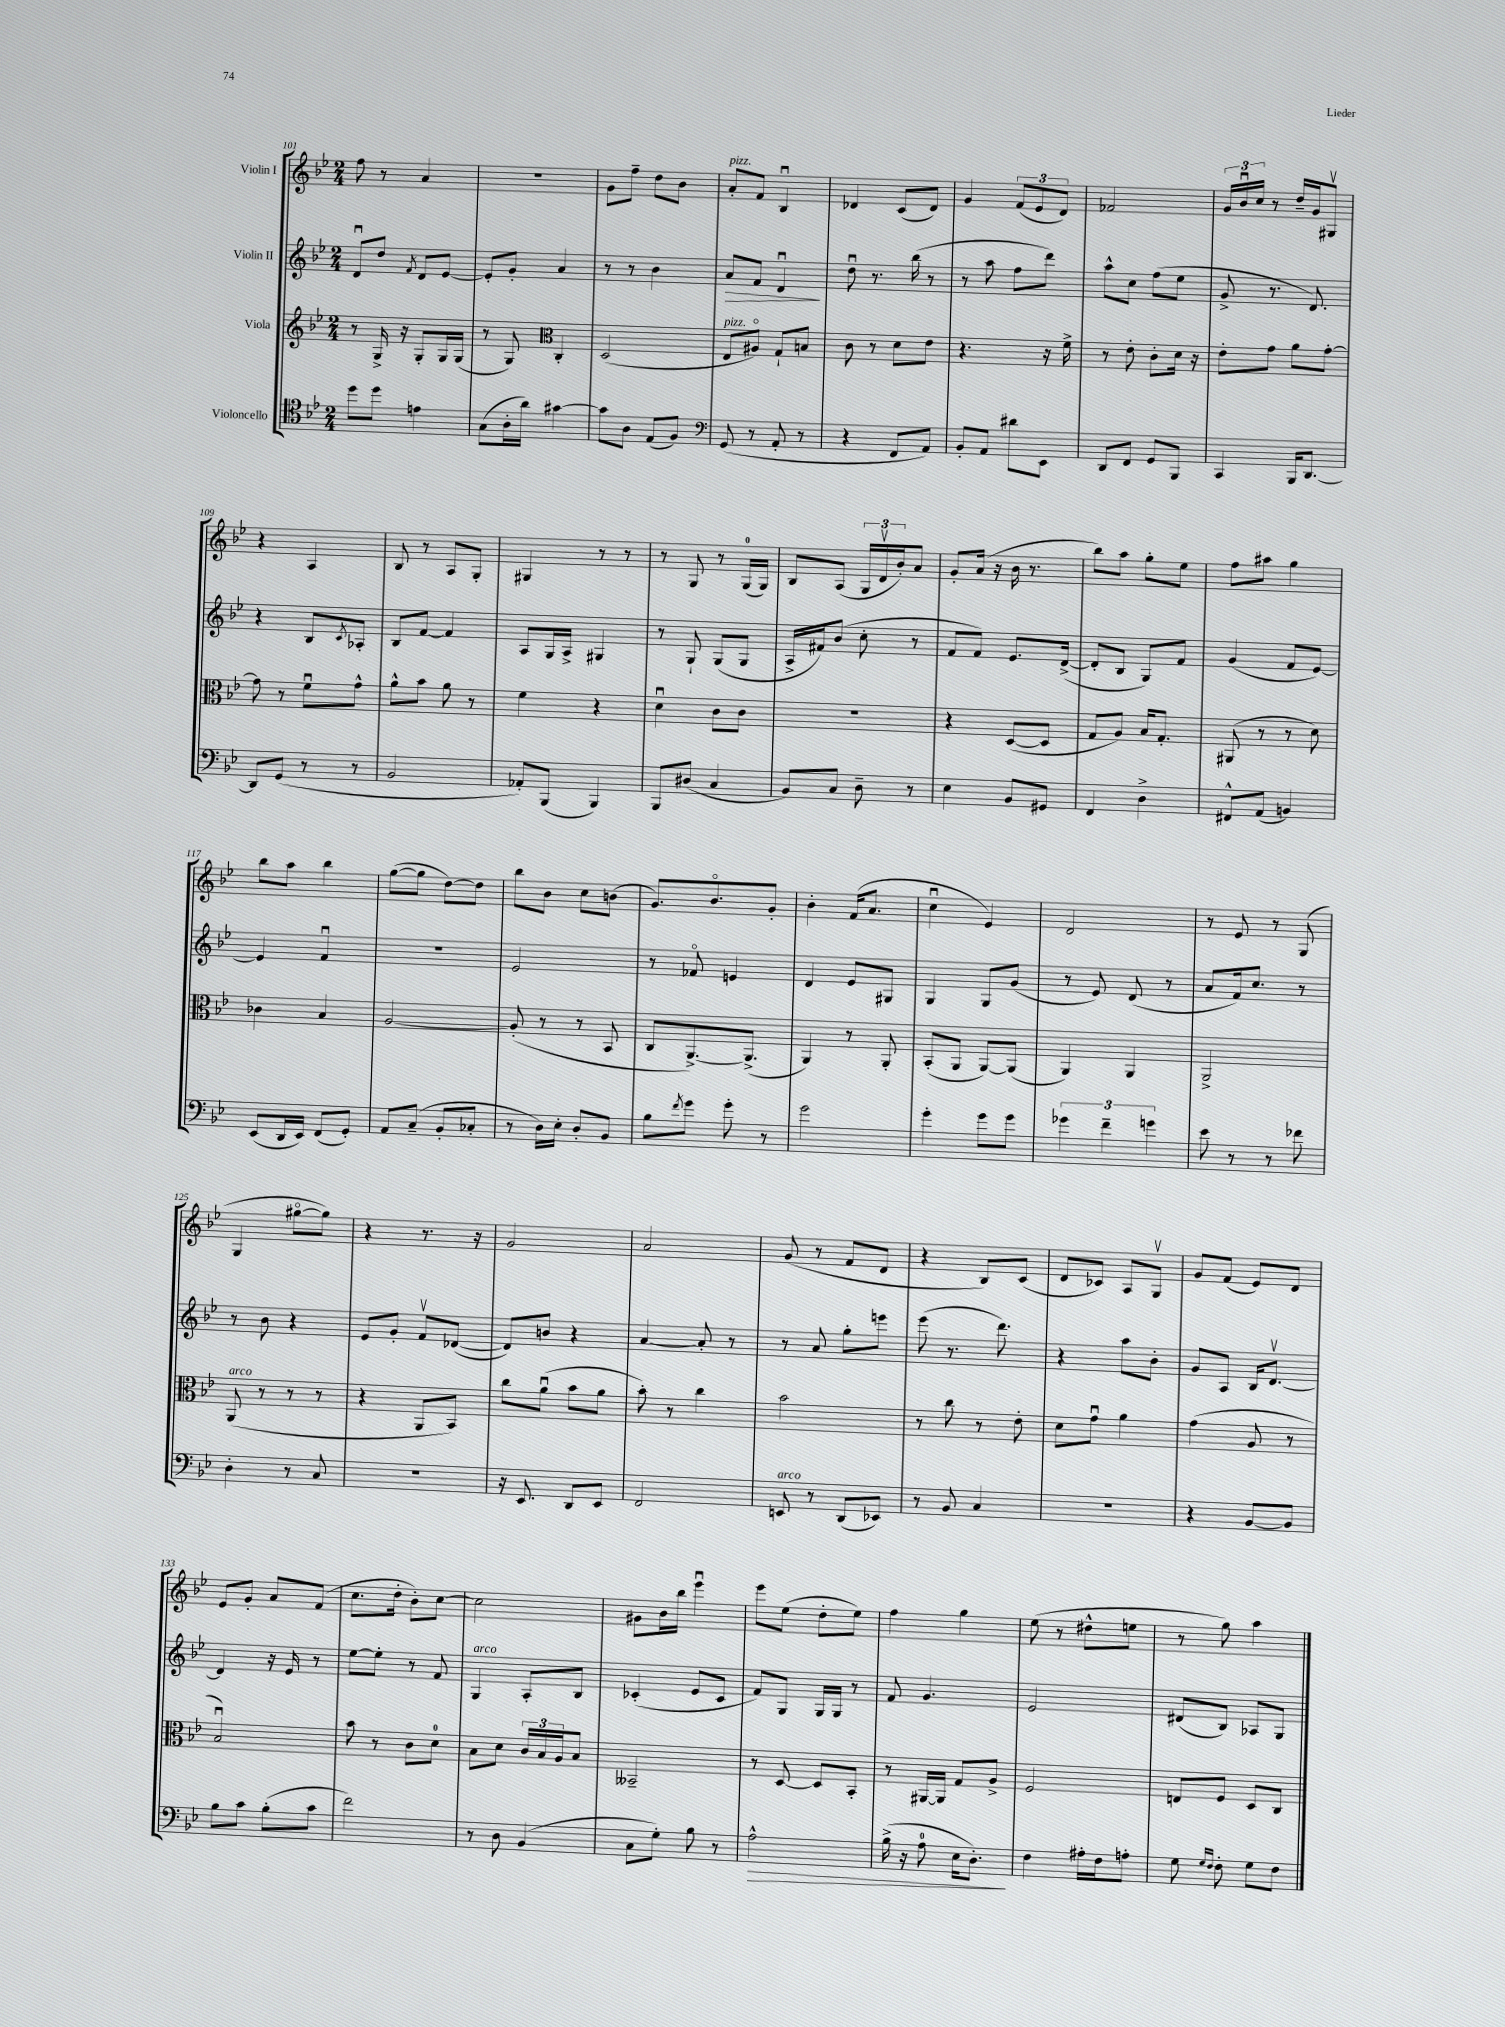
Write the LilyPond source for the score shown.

<<
\new StaffGroup <<
\new Staff = "s0" \with { instrumentName = "Violin I" } {
    \clef treble \key bes \major \numericTimeSignature \time 2/4
    f''8 r8 a'4 |
    R2 |
    g'8 f''8-- d''8 bes'8 |
    a'8-.^\markup { \italic "pizz." } f'8 bes4\downbow |
    des'4 c'8( des'8) |
    g'4 \tuplet 3/2 { f'8( ees'8 d'8) } |
    fes'2 |
    \tuplet 3/2 { g'16 bes'16\downbow c''16 } r8 d''16-- g'16 gis8\upbow |
    r4 a4 |
    bes8 r8 a8 g8-. |
    gis4 r8 r8 |
    r8 g8 r8 g16-0( g16) |
    bes8 a8( \tuplet 3/2 { g16 d'16\upbow bes'16-.) } a'8 |
    g'8-. a'16( r16 bes'16 r8. |
    bes''8) a''8 g''8-. ees''8 |
    f''8 ais''8 g''4 |
    bes''8 a''8 bes''4 |
    g''8~( g''8 d''8~) d''8 |
    bes''8 bes'8 c''8 b'8( |
    g'8.) bes'8.\flageolet g'8-. |
    bes'4-. f'16( a'8. |
    c''4\downbow ees'4) |
    d'2 |
    r8 ees'8 r8 g8( |
    g4 gis''8~\flageolet gis''8) |
    r4 r8. r16 |
    g'2 |
    a'2 |
    g'8( r8 f'8 d'8 |
    r4 bes8) c'8( |
    d'8 ces'8) a8 g8\upbow |
    g'8 f'8( ees'8) d'8 |
    ees'8 g'8-. a'8 f'8( |
    c''8. d''16-. bes'8-.) c''8~ |
    c''2 |
    gis'8 bes'16 bes''16 ees'''4\downbow |
    ees'''8 ees''8( d''8-. ees''8) |
    f''4 g''4 |
    ees''8( r8 dis''8-^ e''8 |
    r8 g''8) a''4 \bar "|." |
}
\new Staff = "s1" \with { instrumentName = "Violin II" } {
    \clef treble \key bes \major \numericTimeSignature \time 2/4
    d'8\downbow d''8 \acciaccatura { f'8 } d'8 ees'8~ |
    ees'8-. g'8-. a'4 |
    r8 r8 bes'4 |
    a'8\> f'8 d'4\downbow\! |
    d''8\downbow r8. bes''16( r8 |
    r8 a''8 f''8 d'''8) |
    a''8-^ c''8 f''8( ees''8 |
    g'8-> r8. d'8.) |
    r4 bes8 \acciaccatura { c'8 } aes8-. |
    bes8 f'8~ f'4 |
    a8 g16 a16-> gis4 |
    r8 g8-! g8( g8 |
    a16-> fis'16) bes'8( c''8-. r8 |
    f'8 f'8) ees'8. d'16~->( |
    d'8-. bes8 g8) f'8 |
    g'4( f'8 ees'8~) |
    ees'4 f'4\downbow |
    r2 |
    ees'2 |
    r8 fes'8\flageolet e'4 |
    d'4 ees'8 gis8 |
    g4 g8 g'8( |
    r8 ees'8) d'8( r8 |
    a'8 f'16) c''8. r8 |
    r8 bes'8 r4 |
    ees'8 g'8-. f'8\upbow des'8~( |
    des'8) b'8 r4 |
    a'4~ a'8-. r8 |
    r8 a'8 g''8-. e'''8 |
    ees'''8( r8. d'''8.) |
    r4 a''8 bes'8-. |
    g'8 a8 bes16 d'8.~\upbow |
    d'4 r16 ees'16 r8 |
    ees''8~ ees''8-. r8 f'8 |
    g4^\markup { \italic "arco" } a8-. bes8 |
    ces'4-.( ees'8 ces'8 |
    f'8) g8 g16 g16 r8 |
    f'8 g'4. |
    ees'2 |
    dis'8( bes8) aes8 g8 \bar "|." |
}
\new Staff = "s2" \with { instrumentName = "Viola" } {
    \clef treble \key bes \major \numericTimeSignature \time 2/4
    r8 g16-> r16 g8-. g16 g16( |
    r8 g8) \clef alto c4-. |
    d2( |
    ees8^\markup { \italic "pizz." } ais8\flageolet) g8-! b8 |
    c'8 r8 d'8 ees'8 |
    r4. r16 f'16-> |
    r8 ees'8-. c'8-. d'16 r16 |
    ees'8-. g'8 a'8 g'8~-. |
    g'8 r8 f'8\downbow g'8-^ |
    a'8-^ bes'8 a'8 r8 |
    f'4 r4 |
    d'4\downbow c'8 c'8 |
    R2 |
    r4 d8~( d8 |
    g8 a8) bes16 g8.-. |
    ais,8( r8 r8 d'8) |
    ces'4 bes4 |
    a2~ |
    a8-.( r8 r8 bes,8 |
    c8 a,8.~->) a,8.->( |
    a,4) r8 a,8-. |
    bes,8-.( a,8 a,8~) a,8( |
    a,4) a,4 |
    a,2-> |
    a,8^\markup { \italic "arco" }( r8 r8 r8 |
    r4 a,8 bes,8) |
    c''8 a'8\downbow( bes'8 a'8 |
    bes'8-.) r8 c''4 |
    bes'2 |
    r8 c''8 r8 ees'8-. |
    d'8 g'8\downbow a'4 |
    g'4( a8 r8 |
    bes2\downbow) |
    bes'8 r8 c'8 d'8-0 |
    bes8 d'8 \tuplet 3/2 { c'16 bes16 a16 } bes8 |
    beses,2-- |
    r8 d8~ d8 bes,8-. |
    r8 ais,16~ ais,16 g8 a8-> |
    f2 |
    e8 f8 d8 c8 \bar "|." |
}
\new Staff = "s3" \with { instrumentName = "Violoncello" } {
    \clef tenor \key bes \major \numericTimeSignature \time 2/4
    d''8 d''8 e'4 |
    g8( a16-. a'16) gis'4~ |
    gis'8 a8 ees8( f8) |
    \clef bass g,8( r8 a,8-. r8 |
    r4 f,8 a,8) |
    bes,8-. a,8 dis'8 ees,8 |
    d,8 f,8 g,8 bes,,8 |
    c,4 bes,,16 d,8.~ |
    d,8 g,8( r8 r8 |
    bes,2 |
    aes,8-.) bes,,8( bes,,4) |
    bes,,8 dis8( c4 |
    bes,8) c8 d8-- r8 |
    ees4 bes,8 gis,8 |
    f,4 d4-> |
    fis,8-^ a,8( b,4) |
    ees,8( d,16 ees,16) f,8( g,8-.) |
    a,8 c8--( bes,8-. ces8-. |
    r8 d16) ees16-. d8-. bes,8 |
    bes8 \acciaccatura { f'8 } g'8 g'8-. r8 |
    g'2 |
    g'4-. g'8 g'8 |
    \tuplet 3/2 { ges'4 f'4-- g'4 } |
    ees'8 r8 r8 fes'8 |
    d4-. r8 c8 |
    R2 |
    r16 ees,8. d,8 ees,8 |
    f,2 |
    e,8^\markup { \italic "arco" } r8 d,8( ees,8) |
    r8 bes,8 c4 |
    r2 |
    r4 bes,8~ bes,8 |
    bes8 c'8 bes8-.( c'8 |
    f'2) |
    r8 d8 bes,4( |
    c8 g8-.) bes8 r8 |
    a2-^\> |
    bes16->( r16 a8-0 ees16 d8.-.\!) |
    f4 ais16-. f16 a8-. |
    g8 \grace { g16 f16 } f8-. g8 f8 \bar "|." |
}
>>
>>
\layout { \context { \Score currentBarNumber = #101 } }
